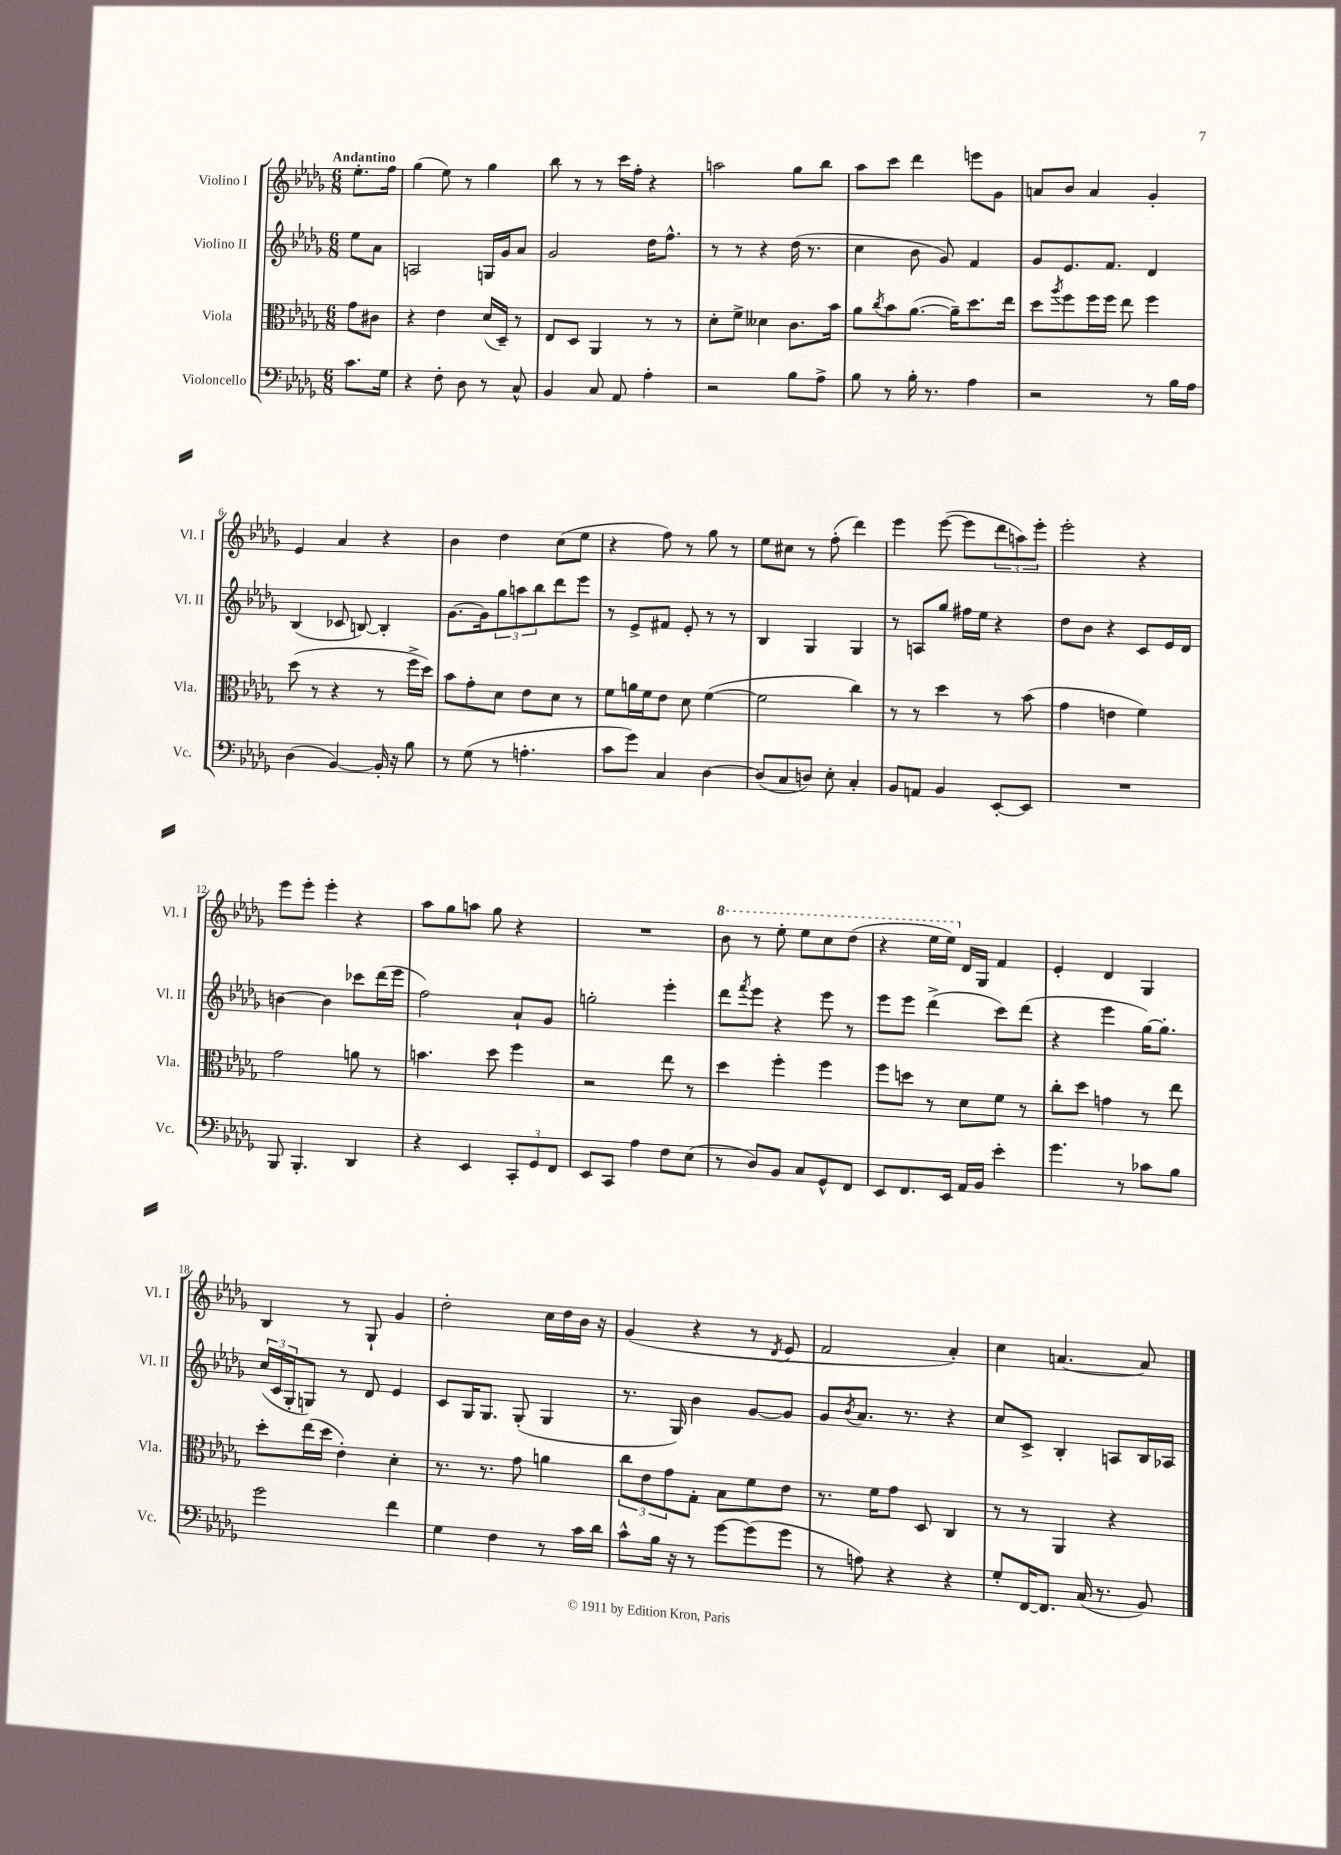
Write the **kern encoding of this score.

**kern	**kern	**kern	**kern
*part4	*part3	*part2	*part1
*staff4	*staff3	*staff2	*staff1
*I"Violoncello	*I"Viola	*I"Violino II	*I"Violino I
*I'Vc.	*I'Vla.	*I'Vl. II	*I'Vl. I
*clefF4	*clefC3	*clefG2	*clefG2
*k[b-e-a-d-g-]	*k[b-e-a-d-g-]	*k[b-e-a-d-g-]	*k[b-e-a-d-g-]
*M6/8	*M6/8	*M6/8	*M6/8
=	=	=	=
!	!	!	!LO:TX:a:B:t=Andantino
8.c\L	8g-\L	8ee-\L	8.ee-'\L
.	8c#X\J	8a-\J	.
16G-\Jk	.	.	16ff\Jk
=1	=1	=1	=1
4r	4r	2An/	(4gg-\
8F'\	4e-\	.	8ee-\)
8D-\	.	.	8r
8r	(16d-/LL	16Gn/LL	4gg-\
.	16D-~/JJ)	16g-/J	.
8C^^/	8r	8a-/J	.
=2	=2	=2	=2
4BB-/	8E-/L	2g-/	8bb-\
.	8D-/J	.	8r
8C/	4AA-/	.	8r
8AA-/	.	.	16ccc\LL
.	.	.	16ff'\JJ
4A-'\	8r	16dd-\KL	4r
.	.	8.ff^^\J	.
.	8r	.	.
=3	=3	=3	=3
2r	8d-'\L	8r	2aan\
.	8f^\J	8r	.
.	4d--X\	4r	.
8B-\L	8.c\L	(16dd-\	8gg-\L
.	.	8.r	.
8A-^\J	.	.	8bb-\J
.	16b-\Jk	.	.
=4	=4	=4	=4
8B-\	8a-\L	4cc\	8aa-\L
.	8qcc/	.	.
8r	8b-\	.	8ccc\J
16B-'\	([8.a-\J	8b-\	4ddd-\
8.r	.	.	.
.	.	8g-/)	.
.	16a-~\KL])	.	.
4A-\	8.dd-\	4f/	8eeen\L
.	.	.	8g-\J
.	16ee-\Jk	.	.
=5	=5	=5	=5
2r	8dd-\L	8g-/L	8an/L
.	8qaa-/	.	.
.	8ff\	8.e-/	8b-/J
.	16ff\L	.	4a/
.	16ff\JJ	8.f/J	.
.	8ee-\	.	.
8r	4ff\	4d-/	4g-'/
16B-\LL	.	.	.
16A-\JJ	.	.	.
!!LO:LB:g=z
=6	=6	=6	=6
(4D-\	(8dd-\	(4B-/	4e-/
.	8r	.	.
[4BB-/)	4r	8c-X/	4a-/
.	.	[8Bn/)	.
16BB-'/]	8r	4B'/]	4r
16r	.	.	.
8B-\	16ff^\LL	.	.
.	16dd-\JJ)	.	.
=7	=7	=7	=7
8r	8b-\L	[8.g-\L	4b-\
(8G-\	8g-'\	.	.
.	.	16g-\k]	.
8r	8d-\J	12gg-\	4dd-\
.	.	12aan\	.
4.An'\	8e-\L	.	.
.	.	12bb-\	.
.	8d-\J	8ddd-\	(8cc\L
.	8r	8eee-\J	8ee-\J
=8	=8	=8	=8
8c\L	8f\L	8r	4r
8g-\J)	16an\L	8e-^/L	.
.	16f\J	.	.
4C/	8e-\J	8f#X/J	8ff\)
.	8d-\	8e-'/	8r
[4D-\	([4f\	8r	8gg-\
.	.	8r	8r
=9	=9	=9	=9
(8D-/L]	2f\]	4B-/	8ee-\L
8C/	.	.	8cc#X\J
8Dn/J)	.	4G-/	8r
8E-'\	.	.	(8ff'\
4C'/	4cc\)	4G-/	4ddd-\)
=10	=10	=10	=10
8BB-/L	8r	8r	4eee-\
8AAn/J	8r	8An/L	.
4BB-/	4dd-\	8gg-/J	([8eee-\
.	.	16ff#X\LL	8eee-\L]
.	.	16ee-\JJ	.
[8EE-'/L	8r	4r	12ddd-\
.	.	.	12aan\)
8EE-/J]	(8b-\	.	.
.	.	.	12eee-'\J
=11	=11	=11	=11
2.r	4g-\	8dd-\L	2eee-'\
.	.	8b-\J	.
.	4en\	4r	.
.	4f\)	8c/L	4r
.	.	16e-/L	.
.	.	16d-/JJ	.
!!LO:LB:g=z
=12	=12	=12	=12
8BBB-/	2g-\	[4bn\	8eee-\L
4.BBB-'/	.	.	8eee-'\J
.	.	4b\]	4eee-'\
4DD-/	8an\	8ccc-X\L	4r
.	8r	(16ddd-\L	.
.	.	16eee-\JJ	.
=13	=13	=13	=13
4r	4.bn\	2ff\)	8aa-\L
.	.	.	8gg-\
4EE-/	.	.	8aan\J
.	8dd-\	.	8gg-\
12CC'/L	4ff\	8a-`/L	4r
12GG-/	.	.	.
.	.	8g-/J	.
12FF/J	.	.	.
=14	=14	=14	=14
8EE-/L	2r	2ggn'\	2.r
8CC/J	.	.	.
4A-\	.	.	.
8F\L	8ee-\	4eee-'\	.
(8E-\J	8r	.	.
=15	=15	=15	=15
*	*	*	*8va
8r	4dd-\	8ddd-\L	8bb-\
.	.	8qfff/	.
8D-/L)	.	8eee-\J	8r
8BB-/J	4ff'\	4r	8eee-'\
8C/L	.	.	8eee-\L
8GG-^^/	4ff\	8eee-\	8ccc\
8FF/J	.	8r	(8ddd-\J
=16	=16	=16	=16
8EE-/L	8ff\L	8eee-\L	4r
8.FF/	8ddn\J	8eee-\J	.
.	8r	(4ddd-^\	16eee-\LL
16EE-/Jk	.	.	16eee-\JJ)
*	*	*	*X8va
16AA-/LL	8d-\L	.	16d-/LL
16BB-/JJ	.	.	16G-/JJ
4e-'\	8f\J	8ccc\L)	4f/
.	8r	(8ddd-\J	.
=17	=17	=17	=17
4.g-\	8cc'\L	4r	4e-'/
.	8dd-\J	.	.
.	4gn\	4eee-\	4d-/
8r	.	.	.
8c-X\L	8r	[16gg-\KL)	4G-/
.	.	8.gg-'\J]	.
8B-\J	8ee-\	.	.
!!LO:LB:g=z
=18	=18	=18	=18
2g-\	8dd-'\L	(24cc/LL	4B-/
.	.	24c/	.
.	.	24G-'/J	.
.	(16ee-\L	8Gn/J)	.
.	16dd-\JJ	.	.
.	4e-'\)	8r	8r
.	.	8d-/	8G-`/
4f\	4d-'\	4e-/	4g-/
=19	=19	=19	=19
4G-\	8.r	8c/L	2dd-'\
.	.	16G-/K	.
.	8.r	8.G-/J	.
4F\	.	.	.
.	8g-\	(8G-'/	.
8r	4an\	4G-/	16cc\LL
.	.	.	16dd-\
16c\LL	.	.	16b-\JJ
16d-\JJ	.	.	16r
=20	=20	=20	=20
8c^^\L	12cc\L	8.r	(4g-/
.	12e-\	.	.
16B-\Jk	.	.	.
.	12g-\	.	.
16r	.	16G-/)	.
8r	8G-'\J	4b-\	4r
[8g-\L	8B-\L	.	.
(8g-\]	8f\	[8g-/L	8r
.	.	.	8qd-/
8g-\J	8e-\J	8g-/J]	8e-/
=21	=21	=21	=21
8r	8.r	8g-/L	2f/
.	.	8qb-/	.
8An\)	.	8.a-/J	.
.	16f\KL	.	.
4r	8g-\J	.	.
.	.	8.r	.
.	8D-/	.	.
4r	4C/	4r	4a-'/)
=22	=22	=22	=22
8G-'/L	8r	8cc/L	4cc\
[16FF/K	8r	8c^/J	.
8.FF/J]	.	.	.
.	4AA-/	4B-'/	[4.an/
(16C/	.	.	.
8.r	.	.	.
.	4r	8An/L	.
8BB-/)	.	16B-/L	8a/]
.	.	16A-X/JJ	.
==	==	==	==
*-	*-	*-	*-
